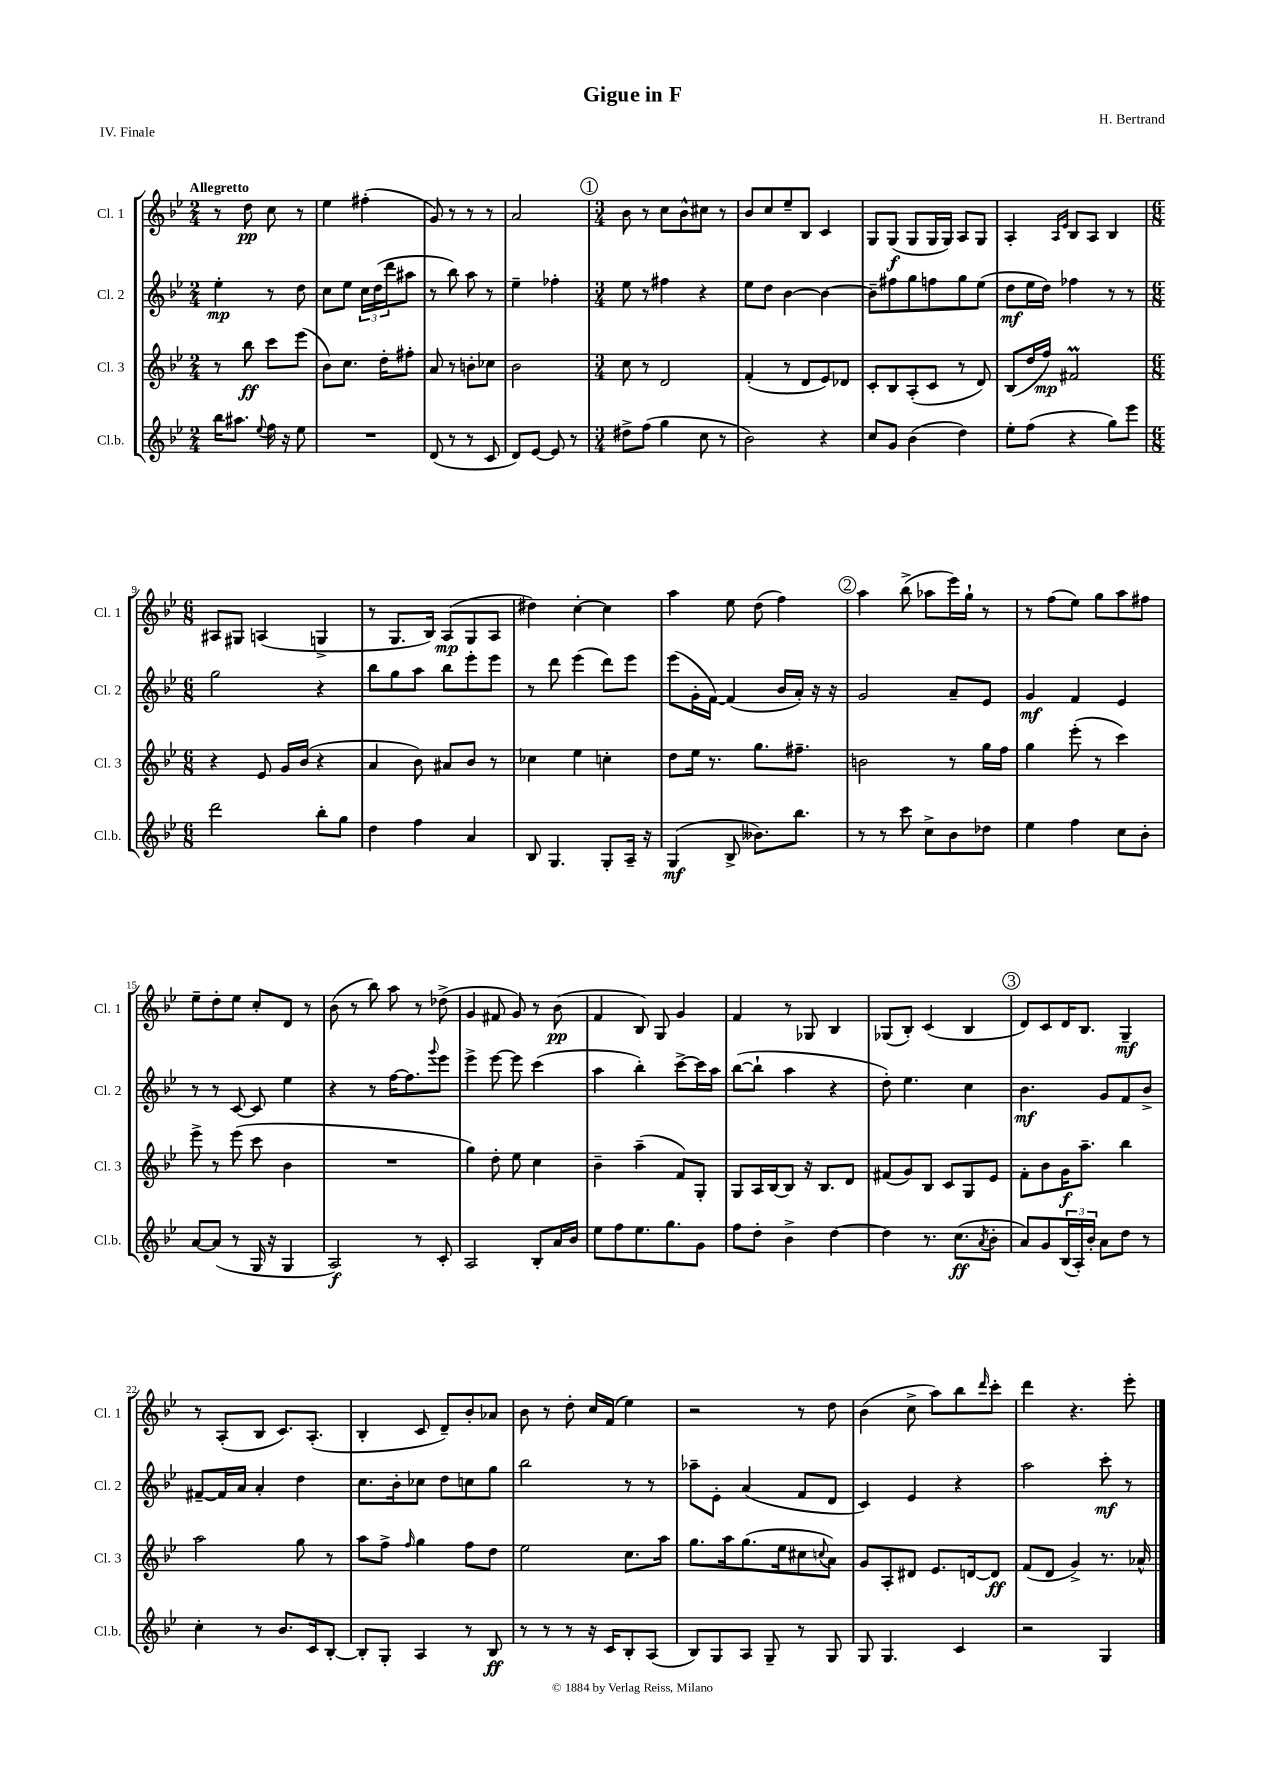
\header { title = "Gigue in F" composer = "H. Bertrand" piece = "IV. Finale" }
<<
\new StaffGroup <<
\new Staff = "s0" \with { instrumentName = "Cl. 1" shortInstrumentName = "Cl. 1" } {
    \clef treble \key bes \major \numericTimeSignature \time 2/4 \tempo "Allegretto"
    r8 d''8\pp c''8 r8 |
    ees''4 fis''4-.( |
    g'8) r8 r8 r8 |
    a'2 |
    \mark \markup { \circle "1" } \numericTimeSignature \time 3/4 bes'8 r8 c''8 bes'8-^ cis''8 r8 |
    bes'8 c''8 ees''8-- bes8 c'4 |
    g8 g8\f( g8 g16 g16) a8 g8 |
    a4-. \grace { a16 ees'16 } bes8 a8 bes4 |
    \numericTimeSignature \time 6/8 ais8 gis8 a4( g4-> |
    r8 g8. bes16) a8\mp( g8 a8 |
    dis''4) c''4~-. c''4 |
    a''4 ees''8 d''8( f''4) |
    \mark \markup { \circle "2" } a''4 bes''8->( aes''8 ees'''16) g''16-! r8 |
    r8 f''8( ees''8) g''8 a''8 fis''8 |
    ees''8-- d''8-. ees''8 c''8-. d'8 r8 |
    bes'8( r8 bes''8) a''8 r8 des''8->( |
    g'4 fis'8 g'8) r8 bes'8\pp( |
    f'4 bes8) g8 g'4 |
    f'4 r8 ges8 bes4 |
    ges8( bes8-.) c'4( bes4 |
    \mark \markup { \circle "3" } d'8) c'8 d'16 bes8. g4--\mf |
    r8 a8-.( bes8 c'8.) a8.-.( |
    bes4-. c'8 d'8--) bes'8-. aes'8 |
    bes'8 r8 d''8-. c''16 f'16( ees''4) |
    r2 r8 d''8 |
    bes'4( c''8-> a''8) bes''8 \grace { d'''16 } c'''8-. |
    d'''4 r4. ees'''8-. \bar "|." |
}
\new Staff = "s1" \with { instrumentName = "Cl. 2" shortInstrumentName = "Cl. 2" } {
    \clef treble \key bes \major \numericTimeSignature \time 2/4
    ees''4-.\mp r8 d''8 |
    c''8 ees''8 \tuplet 3/2 { c''16 d''16( d'''16 } ais''8 |
    r8 bes''8) a''8 r8 |
    ees''4-- fes''4-. |
    \mark \markup { \circle "1" } \numericTimeSignature \time 3/4 ees''8 r8 fis''4 r4 |
    ees''8 d''8 bes'4~ bes'4~ |
    bes'8-- fis''8 g''8 f''8 g''8 ees''8( |
    d''8\mf ees''16 d''16) fes''4 r8 r8 |
    \numericTimeSignature \time 6/8 g''2 r4 |
    bes''8 g''8 a''8 bes''8 ees'''8-. ees'''8 |
    r8 d'''8 ees'''4( d'''8) ees'''8 |
    ees'''8( g'16-. f'16~) f'4( bes'16 a'16-.) r16 r16 |
    \mark \markup { \circle "2" } g'2 a'8-- ees'8 |
    g'4\mf f'4 ees'4 |
    r8 r8 c'8~ c'8 ees''4 |
    r4 r8 f''16~ f''8. \appoggiatura { g'''8 } ees'''8 |
    ees'''4-> ees'''8~ ees'''8 c'''4( |
    a''4 bes''4-.) c'''8~-> c'''16 a''16 |
    bes''8~( bes''8-! a''4 r4 |
    d''8-.) ees''4. c''4 |
    \mark \markup { \circle "3" } bes'4.\mf g'8 f'8 bes'8-> |
    fis'8~-- fis'16 a'16 a'4-. d''4 |
    c''8. bes'16-. ces''8 d''8 c''8 g''8 |
    bes''2 r8 r8 |
    aes''8-- ees'8-. a'4( f'8 d'8 |
    c'4) ees'4 r4 |
    a''2 c'''8-.\mf r8 \bar "|." |
}
\new Staff = "s2" \with { instrumentName = "Cl. 3" shortInstrumentName = "Cl. 3" } {
    \clef treble \key bes \major \numericTimeSignature \time 2/4
    r8 bes''8\ff c'''8 ees'''8( |
    bes'8) c''8. d''16-. fis''8-. |
    a'8 r8 b'8-. ces''8 |
    bes'2 |
    \mark \markup { \circle "1" } \numericTimeSignature \time 3/4 c''8 r8 d'2 |
    f'4-.( r8 d'8 ees'8) des'8 |
    c'8-. bes8 a8-.( c'8 r8 d'8) |
    bes8( d''16 f''16\mp) fis'2\prall |
    \numericTimeSignature \time 6/8 r4 ees'8 g'16 bes'16( r4 |
    a'4 bes'8) ais'8 bes'8 r8 |
    ces''4 ees''4 c''4-. |
    d''8 ees''16 r8. g''8. fis''8.-- |
    \mark \markup { \circle "2" } b'2 r8 g''16 f''16 |
    g''4 ees'''8-.( r8 c'''4) |
    ees'''8-> r8 ees'''8( c'''8 bes'4 |
    R2. |
    g''4) d''8-. ees''8 c''4 |
    bes'4-- a''4--( f'8) g8-. |
    g8 a16 bes16~ bes8 r16 bes8. d'8 |
    fis'8( g'8) bes8 c'8 g8 ees'8 |
    \mark \markup { \circle "3" } f'8-. bes'8 g'16\f a''8.-- bes''4 |
    a''2 g''8 r8 |
    a''8 f''8-> \grace { f''16 } g''4 f''8 d''8 |
    ees''2 c''8. a''16 |
    g''8. a''16 g''8.( ees''16 cis''8 \appoggiatura { c''8 } a'8) |
    g'8 a8-. dis'8 ees'8. d'16~ d'8\ff |
    f'8( d'8 g'4->) r8. aes'16-^ \bar "|." |
}
\new Staff = "s3" \with { instrumentName = "Cl.b." shortInstrumentName = "Cl.b." } {
    \clef treble \key bes \major \numericTimeSignature \time 2/4
    bes''16 ais''8. \appoggiatura { ees''8 } f''16 r16 ees''8 |
    R2 |
    d'8( r8 r8 c'8 |
    d'8) ees'8~ ees'8 r8 |
    \mark \markup { \circle "1" } \numericTimeSignature \time 3/4 dis''8-> f''8( g''4 c''8 r8 |
    bes'2) r4 |
    c''8 g'8 bes'4( d''4) |
    ees''8-. f''8( r4 g''8) ees'''8 |
    \numericTimeSignature \time 6/8 d'''2 bes''8-. g''8 |
    d''4 f''4 a'4 |
    bes8 g4. g8-. a16-- r16 |
    g4\mf( bes8-> beses'8.) bes''8. |
    \mark \markup { \circle "2" } r8 r8 c'''8 c''8-> bes'8 des''8 |
    ees''4 f''4 c''8 bes'8-. |
    a'8~ a'8( r8 g16 r16 g4 |
    a2\f) r8 c'8-. |
    a2 bes8-. a'16 bes'16 |
    ees''8 f''8 ees''8. g''8. g'8 |
    f''8 d''8-. bes'4-> d''4~ |
    d''4 r8. c''8.\ff( \acciaccatura { a'8 } bes'8-. |
    \mark \markup { \circle "3" } a'8) g'8 \tuplet 3/2 { bes16( a16-.) bes'16-. } a'8 d''8 r8 |
    c''4-. r8 bes'8. c'16 bes8~-. |
    bes8-. g8-. a4 r8 bes8\ff |
    r8 r8 r8 r16 c'16 bes8-. a8( |
    bes8) g8 a8 g8-- r8 g8 |
    g8 g4. c'4 |
    r2 g4 \bar "|." |
}
>>
>>
